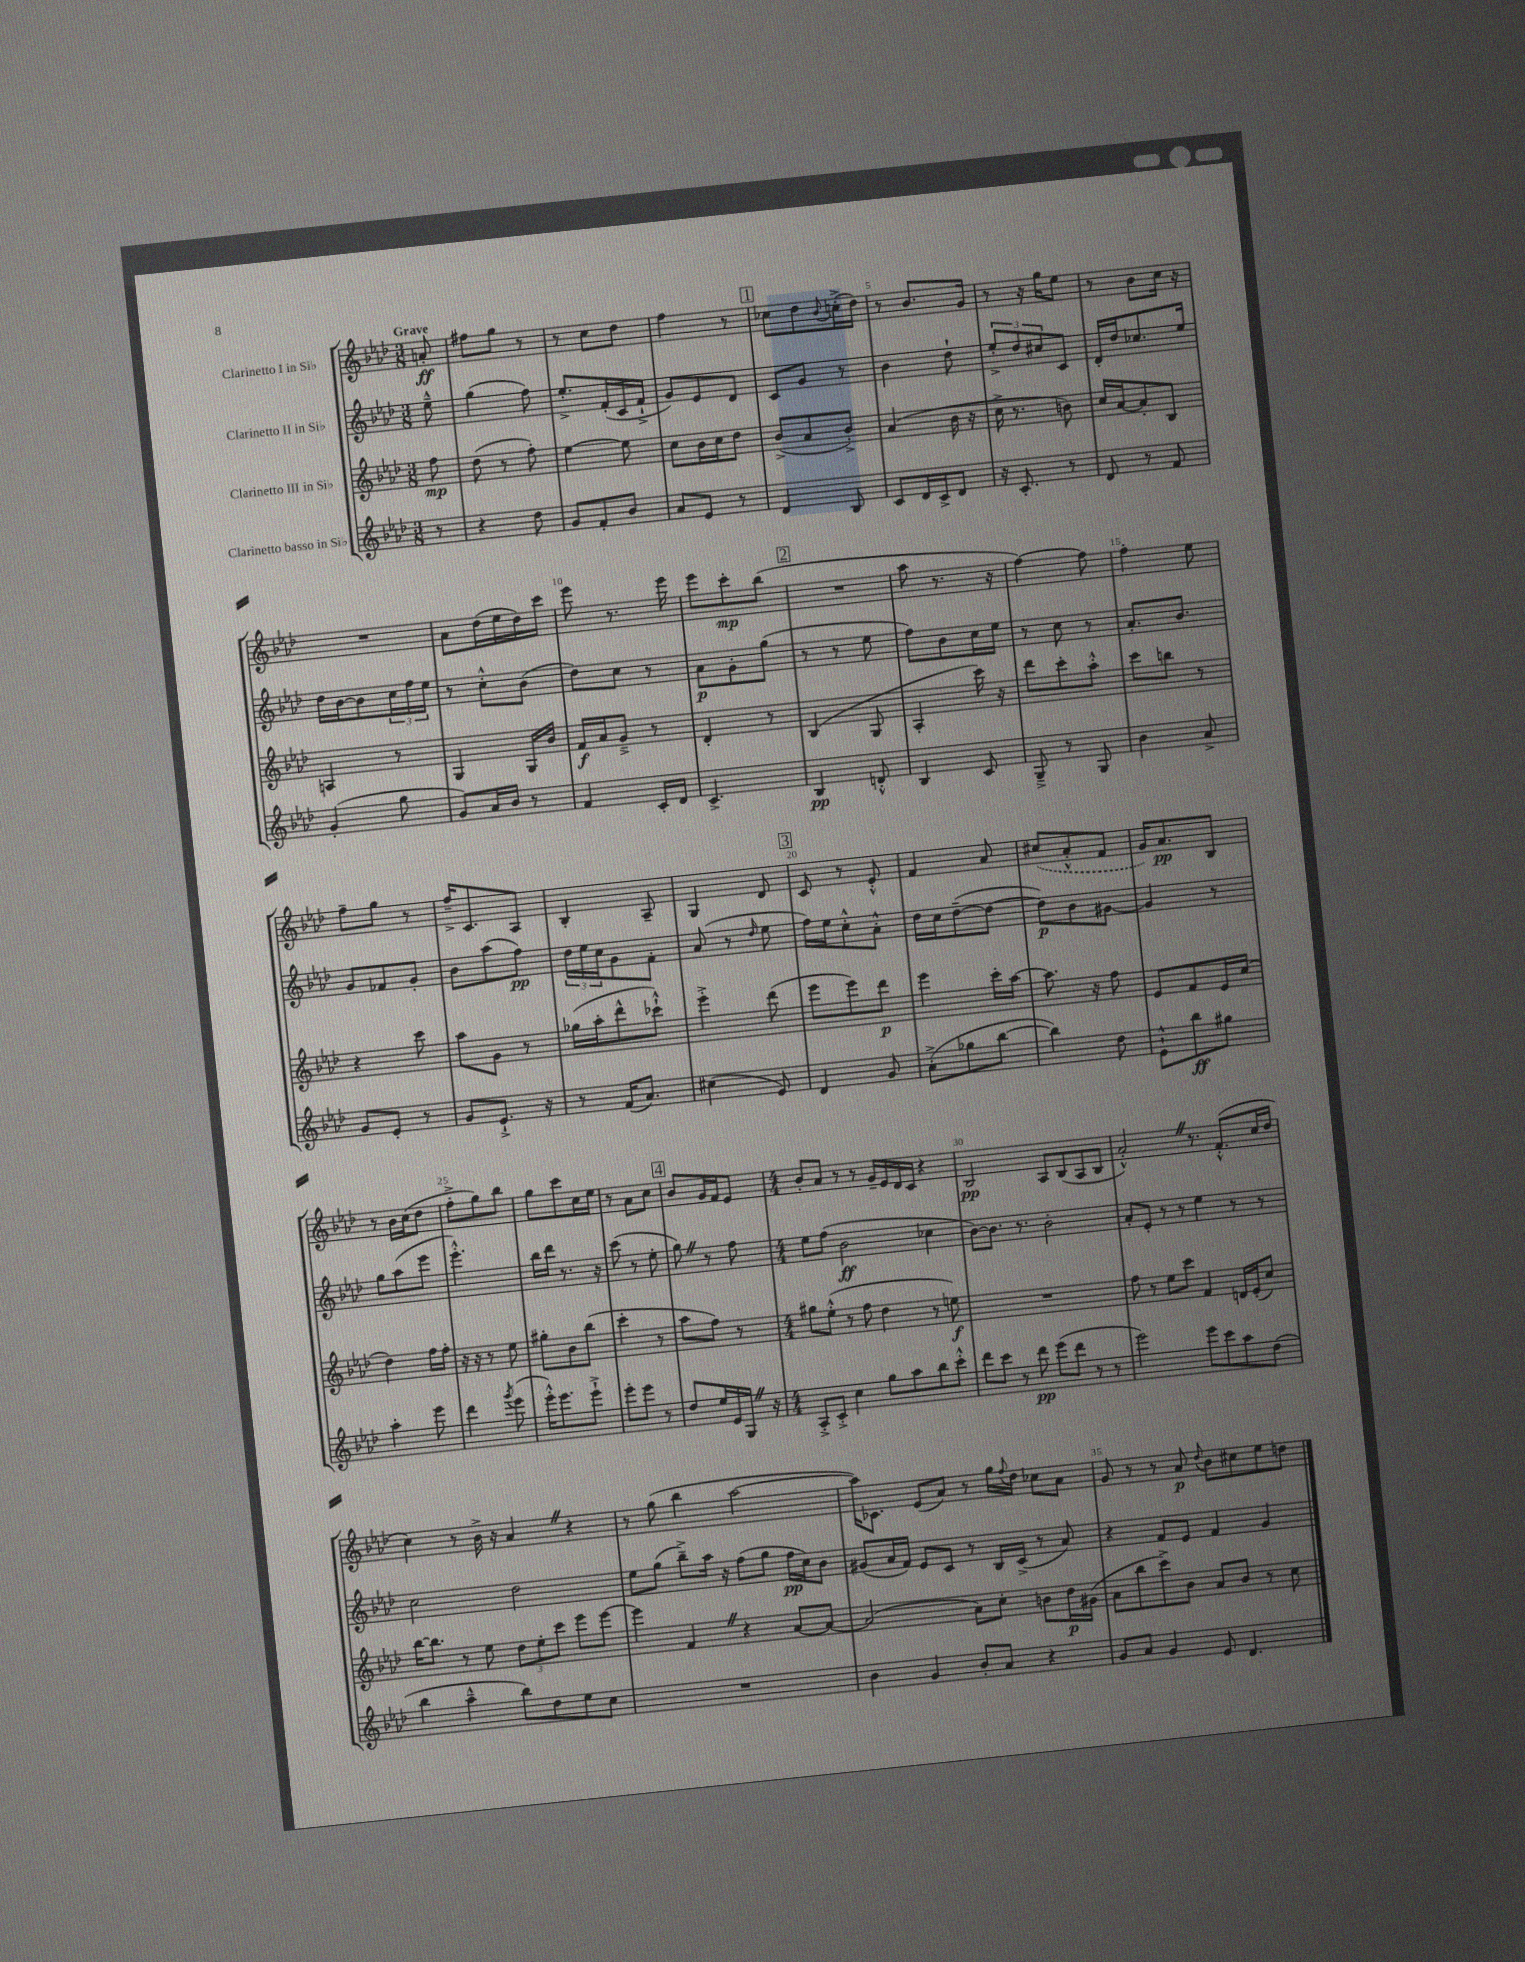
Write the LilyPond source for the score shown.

<<
\new StaffGroup <<
\new Staff = "s0" \with { instrumentName = "Clarinetto I in Sib" } {
    \clef treble \key aes \major \numericTimeSignature \time 3/8 \partial 8 \tempo "Grave"
    a'8-.\ff |
    fis''8 g''8 r8 |
    r8 c''8 des''8 |
    f''4 r8 |
    \mark \markup { \box "1" } ces''8 des''8 \appoggiatura { bes'8 } c''16-.->( des''16) |
    r8 bes'8. g'16 |
    r8 r16 g''16 ees''8 |
    r8 bes'8 c''16 r16 |
    R4. |
    aes'8 des''16( ees''16 des''16) c'''16 |
    ees'''8 r8. ees'''16 |
    ees'''8 c'''8-.\mp bes''8( |
    \mark \markup { \box "2" } R4. |
    aes''8 r8. r16 |
    f''4~) f''8 |
    f''4-. ees''8 |
    f''8-- g''8 r8 |
    f''16---> c'8. aes8 |
    bes4-. aes8-- |
    g4 des'8 |
    \mark \markup { \box "3" } c'8 r8 ees'8-.-^ |
    f'4 aes'8 |
    \once \slurDashed cis''8( aes'8-.-^ f'8 |
    g'16) aes'8.\pp bes8 |
    r8 bes'16 c''16( des''8 |
    f''8-.-> g''8) bes''8 |
    g''8 c'''8 c''16 ees''16 |
    r8 aes'8 c''8 |
    \mark \markup { \box "4" } bes'8 g'16 f'16 ees'8 |
    \numericTimeSignature \time 4/4 bes'8-. aes'8 r8 r8 g'16-- ees'16 des'16 c'16 r4 |
    bes2\pp aes8 bes8( aes8 bes8 |
    aes'2-.-^) \once \override BreathingSign.text = \markup { \musicglyph "scripts.caesura.straight" } \breathe r8. f'8.-.-^( c''16 des''16 |
    c''4) r8 bes'16-> r16 aes'4 \once \override BreathingSign.text = \markup { \musicglyph "scripts.caesura.straight" } \breathe r4 |
    r8 g''8( bes''4 aes''2~ |
    aes''16) ces'8. ees'8( aes'8) r8 g''16 \appoggiatura { f''8 } des''16 ces''8 aes'8 |
    g'8 r8 r8 aes'8\p \appoggiatura { des''8 } bes'8 cis''8 ees''8 d''8 \bar "|." |
}
\new Staff = "s1" \with { instrumentName = "Clarinetto II in Sib" } {
    \clef treble \key aes \major \numericTimeSignature \time 3/8 \partial 8
    ees''8---^ |
    g''4( f''8) |
    ees''8.-.-> f'16-.( c'16 f'16-!-> |
    g'8) ees'8 des'8 |
    \mark \markup { \box "1" } c'8 g'8 r8 |
    bes'4 des''8-! |
    \tuplet 3/2 { ees''8-.-> des''8 cis''8 } c'8 |
    des'16-. des''16 ces''8. ees''16 |
    des''16 bes'16~ bes'8 \tuplet 3/2 { c''16 f''16 ees''16 } |
    r8 c''8-.-^ bes'8( |
    des''8) c''8 r8 |
    aes'8\p g'8-. g''8( |
    \mark \markup { \box "2" } r8 r8 ees''8 |
    f''8) bes'8 c''16 ees''16 |
    r8 c''8 r8 |
    aes'8.-. bes'8. |
    g'8 fes'8 g'8-. |
    bes'8 aes''8( f''8\pp) |
    \tuplet 3/2 { des''16 ees''16 c''16 } g'8 f'8-. |
    aes'8( r8 \grace { des''16 } ees''8 |
    \mark \markup { \box "3" } f''16) ees''16 c''8-.-^ aes'8-.-^ |
    des''16 c''16 des''8~--( des''8~ |
    des''8\p) bes'8 gis'8~ |
    gis'4 r8 |
    g''8 aes''8( ees'''8 |
    ees'''4.-.-^) |
    bes''16 des'''16 r8. r16 |
    c'''8( r8 ees''8-. |
    \mark \markup { \box "4" } g''8) \once \override BreathingSign.text = \markup { \musicglyph "scripts.caesura.straight" } \breathe r8 f''8 |
    \numericTimeSignature \time 4/4 ees''8 f''8( bes'2\ff ces''4 |
    bes'8~) bes'8. r8. bes'2-. |
    aes'8-. ees'8-. r8 r8 ees''4 r8 r8 |
    c''2 des''2 |
    ees''8 g''8( bes''8--->) aes''16 r16 f''8( g''8 f''16\pp c''16) bes'8 |
    gis'8( aes'16 f'16) ees'8 c'8 r8 bes16 c'16->( r8 aes'8) |
    r4 f'8 ees'8 f'4 g'4 \bar "|." |
}
\new Staff = "s2" \with { instrumentName = "Clarinetto III in Sib" } {
    \clef treble \key aes \major \numericTimeSignature \time 3/8 \partial 8
    f''8\mp |
    des''8( r8 f''8-.) |
    ees''4~ ees''8 |
    c''8 bes'16 c''16 des''8 |
    \mark \markup { \box "1" } bes'8->( aes'8 bes'8-.->) |
    aes'4( bes'16 r16 |
    c''16-> r8. b'8) |
    c''16 aes'16~ aes'8-. bes8 |
    a4 r8 |
    g4 g16 bes'16 |
    f'16\f aes'16 g'8---> r8 |
    des'4-. r8 |
    \mark \markup { \box "2" } bes4( g8 |
    aes4-. c'''16) r16 |
    des'''8 c'''8-. aes''8-.-^ |
    c'''8 b''8 r8 |
    r4 c'''8 |
    aes''8 g'8 r8 |
    ges''16( aes''16-. des'''8-^ ces'''8-!-^) |
    ees'''4-.-> des'''8( |
    \mark \markup { \box "3" } ees'''8 ees'''8) des'''8\p |
    ees'''4 c'''16-. aes''16~ |
    aes''8. r16 f''8 |
    ees'8 f'8 ees'16 c''16( |
    des''4) f''16 f''16-. |
    r16 r16 r8 ees''8 |
    gis''8-. bes'8 bes''8( |
    c'''4-. r8 |
    \mark \markup { \box "4" } aes''8 f''8) r8 |
    \numericTimeSignature \time 4/4 gis''8 ees''8-.-^( r8 f''8 des''4 r8 e''8\f) |
    R1 |
    f''8 r8 ees''8 c'''8 f'4 d'16 ees'16-.( c''8) |
    bes''16~ bes''8. r8 ees''8 \tuplet 3/2 { des''8 ees''8-. c'''8 } ees'''8 ees'''8~ |
    ees'''4 f'4 \once \override BreathingSign.text = \markup { \musicglyph "scripts.caesura.straight" } \breathe r4 aes'8~ aes'8~ |
    aes'2( aes'8) c''8-. b'8 des''16\p gis'16( |
    aes'8 bes''8 c'''8->) bes'8 aes'8 bes'8 r8 c''8 \bar "|." |
}
\new Staff = "s3" \with { instrumentName = "Clarinetto basso in Sib" } {
    \clef treble \key aes \major \numericTimeSignature \time 3/8 \partial 8
    r8 |
    r4 des''8 |
    g'8 f'8-. bes'8 |
    aes'8 ees'8 r8 |
    \mark \markup { \box "1" } des'4 bes8 |
    c'8 des'16 c'16-> des'8 |
    r16 c'8.-. r8 |
    des'8 r8 f'8 |
    g'4-.( g''8 |
    g'8) aes'16 bes'16 r8 |
    f'4 c'16-. des'16 |
    c'4.-> |
    \mark \markup { \box "2" } bes4\pp d'8-.-^ |
    bes4 c'8 |
    g8---> r8 g8 |
    bes'4 aes'8-> |
    g'8 ees'8-. r8 |
    g'8 ees'8.-!-> r16 |
    r8 f'16( aes'8.) |
    cis''4( ees'8) |
    \mark \markup { \box "3" } des'4 g'8 |
    aes'8-.->( ges''8 bes''8~ |
    bes''4) des''8 |
    ees'8-!-^ bes''8\ff gis''8 |
    aes''4-. ees'''8 |
    des'''4 \acciaccatura { g'''8 } ees'''8( |
    ees'''16-.-^) ees'''8. ees'''8-!-> |
    ees'''8-. ees'''8 r8 |
    \mark \markup { \box "4" } des''8 ees''16 ees'16 g16 \once \override BreathingSign.text = \markup { \musicglyph "scripts.caesura.straight" } \breathe r16 |
    \numericTimeSignature \time 4/4 aes8-.-> c'8-.-> c''4 g''8 aes''8 bes''8 c'''8-.-^ |
    des'''8 c'''8 r8 des'''8\pp ees'''8( des'''8 r8 r8 |
    ees'''2) ees'''8 c'''8 aes''8 des''8( |
    bes''4 aes''4---^ bes''8) des''8 ees''8 c''8 |
    R1 |
    bes'4 g'4 bes'8-. aes'8 r4 |
    g'8 aes'8 g'4 ees'8 des'4. \bar "|." |
}
>>
>>
\layout { \context { \Score \override BarNumber.break-visibility = ##(#f #t #t) barNumberVisibility = #(every-nth-bar-number-visible 5) } }
